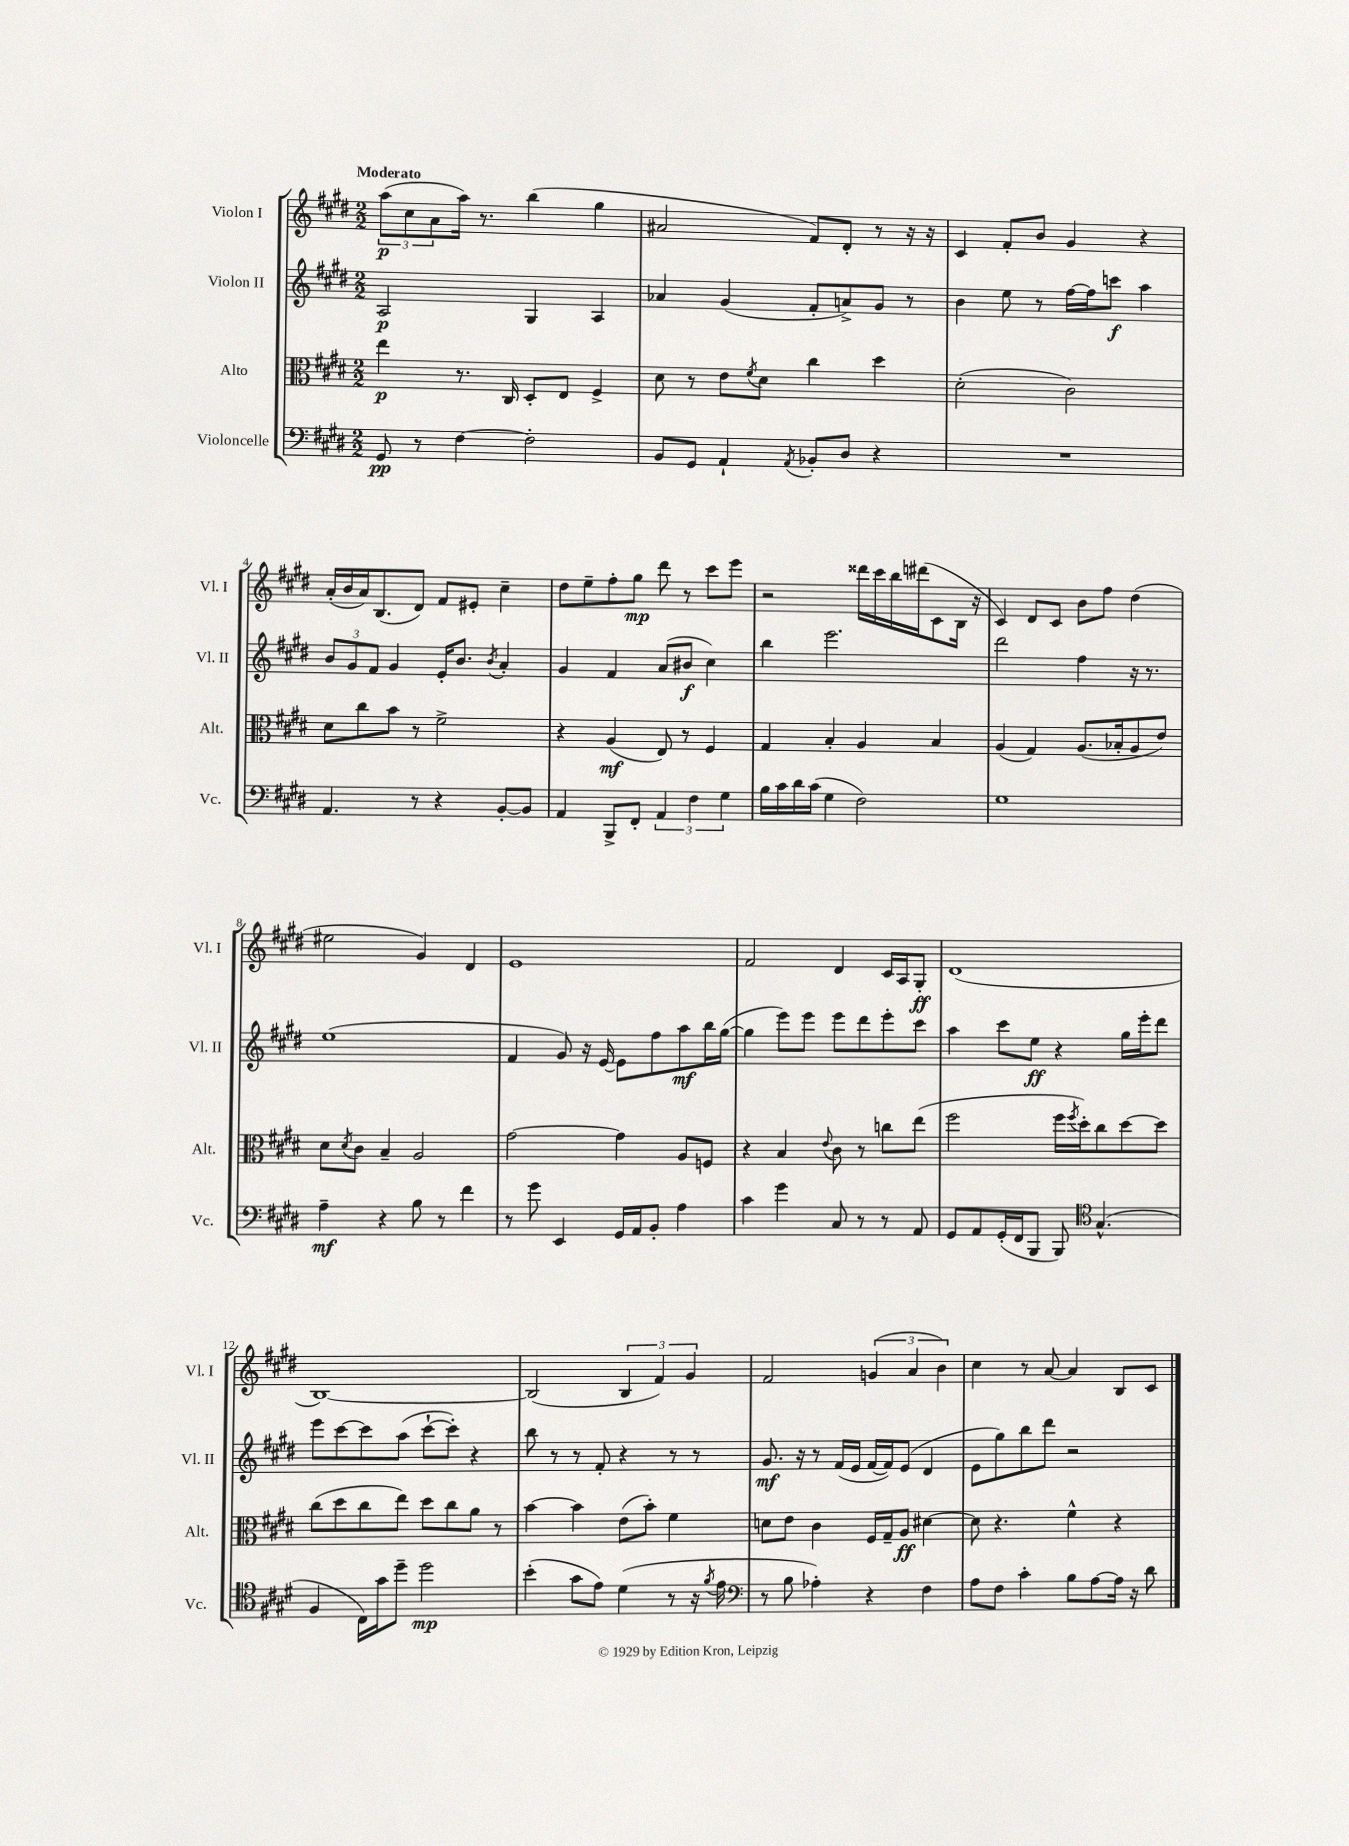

**kern	**dynam	**kern	**dynam	**kern	**dynam	**kern	**dynam
*part4	*part4	*part3	*part3	*part2	*part2	*part1	*part1
*staff4	*staff4	*staff3	*staff3	*staff2	*staff2	*staff1	*staff1
*I"Violoncelle	*	*I"Alto	*	*I"Violon II	*	*I"Violon I	*
*I'Vc.	*	*I'Alt.	*	*I'Vl. II	*	*I'Vl. I	*
*clefF4	*	*clefC3	*	*clefG2	*	*clefG2	*
*k[f#c#g#d#]	*	*k[f#c#g#d#]	*	*k[f#c#g#d#]	*	*k[f#c#g#d#]	*
*M2/2	*	*M2/2	*	*M2/2	*	*M2/2	*
=1	=1	=1	=1	=1	=1	=1	=1
!	!	!	!	!	!	!LO:TX:a:B:t=Moderato	!
8GG#/	pp	4ee\	p	2A/	p	(12aa\L	p
.	.	.	.	.	.	12cc#\	.
8r	.	.	.	.	.	.	.
.	.	.	.	.	.	12a\	.
[4F#\	.	8.r	.	.	.	16aa\Jk)	.
.	.	.	.	.	.	8.r	.
.	.	16C#/	.	.	.	.	.
2F#'\]	.	8D#'/L	.	4G#/	.	(4bb\	.
.	.	8E/J	.	.	.	.	.
.	.	4F#^/	.	4A/	.	4gg#\	.
=2	=2	=2	=2	=2	=2	=2	=2
8BB/L	.	8d#\	.	4a-X/	.	2a#X/	.
8GG#/J	.	8r	.	.	.	.	.
4AA`/	.	8e\L	.	(4g#/	.	.	.
.	.	8qf#/	.	.	.	.	.
.	.	8d#\J	.	.	.	.	.
8qAA/	.	.	.	.	.	.	.
8BB-X'/L	.	4cc#\	.	8f#'/L	.	8f#/L)	.
8D#/J	.	.	.	8an^/)	.	8d#'/J	.
4r	.	4dd#\	.	8g#/J	.	8r	.
.	.	.	.	8r	.	16r	.
.	.	.	.	.	.	16r	.
=3	=3	=3	=3	=3	=3	=3	=3
1r	.	(2d#'\	.	4b\	.	4c#/	.
.	.	.	.	8ee\	.	8f#'/L	.
.	.	.	.	8r	.	8b/J	.
.	.	2c#\)	.	[16ff#\LL	.	4g#/	.
.	.	.	.	16ff#\J]	.	.	.
.	.	.	.	8cccn\J	f	.	.
.	.	.	.	4aa\	.	4r	.
!!LO:LB:g=z
=4	=4	=4	=4	=4	=4	=4	=4
4.AA/	.	8d#\L	.	12b/L	.	(16a'/LL	.
.	.	.	.	.	.	16b/	.
.	.	.	.	12g#/	.	.	.
.	.	8cc#\	.	.	.	16a/J)	.
.	.	.	.	12f#/J	.	.	.
.	.	.	.	.	.	(8.B/	.
.	.	8b\J	.	4g#/	.	.	.
8r	.	8r	.	.	.	8d#/J)	.
4r	.	2f#^\	.	16e'/KL	.	8f#/L	.
.	.	.	.	8.b/J	.	.	.
.	.	.	.	.	.	8e#X'/J	.
.	.	.	.	8qb/	.	.	.
[8BB'/L	.	.	.	4a'/	.	4cc#~\	.
8BB/J]	.	.	.	.	.	.	.
=5	=5	=5	=5	=5	=5	=5	=5
4AA/	.	4r	.	4g#/	.	8dd#\L	.
.	.	.	.	.	.	8ee~\	.
8BBB^/L	.	(4A/	mf	4f#/	.	8ff#'\	.
8FF#'/J	.	.	.	.	.	8gg#\J	mp
6AA/	.	8E/)	.	(8a/L	.	8ddd#\	.
.	.	8r	.	8b#X/J	f	8r	.
6F#\	.	.	.	.	.	.	.
.	.	4F#/	.	4cc#\)	.	8ccc#\L	.
6G#\	.	.	.	.	.	.	.
.	.	.	.	.	.	8eee\J	.
=6	=6	=6	=6	=6	=6	=6	=6
16B\LL	.	4G#/	.	4bb\	.	2r	.
16c#\	.	.	.	.	.	.	.
16d#\	.	.	.	.	.	.	.
(16c#\JJ	.	.	.	.	.	.	.
4G#\	.	4B'/	.	2.eee\	.	.	.
2F#\)	.	4A/	.	.	.	16ddd##X\LL	.
.	.	.	.	.	.	16ccc#\	.
.	.	.	.	.	.	16bb\	.
.	.	.	.	.	.	(16ddd#X\J	.
.	.	4B/	.	.	.	8c#\	.
.	.	.	.	.	.	16B\Jk	.
.	.	.	.	.	.	16r	.
=7	=7	=7	=7	=7	=7	=7	=7
1G#	.	(4A/	.	2ddd#\	.	4c#/)	.
.	.	4G#/)	.	.	.	8d#/L	.
.	.	.	.	.	.	8c#/J	.
.	.	(8.A/L	.	4ff#\	.	8b\L	.
.	.	.	.	.	.	8ff#\J	.
.	.	16B-X'/k	.	.	.	.	.
.	.	8A/	.	16r	.	(4dd#\	.
.	.	.	.	8.r	.	.	.
.	.	8e/J)	.	.	.	.	.
!!LO:LB:g=z
=8	=8	=8	=8	=8	=8	=8	=8
4A~\	mf	8d#\L	.	(1ee	.	2ee#X\	.
.	.	8qd#/	.	.	.	.	.
.	.	8c#\J	.	.	.	.	.
4r	.	4B~/	.	.	.	.	.
8B\	.	2A/	.	.	.	4g#/)	.
8r	.	.	.	.	.	.	.
4f#\	.	.	.	.	.	4d#/	.
=9	=9	=9	=9	=9	=9	=9	=9
8r	.	[2g#\	.	4f#/	.	1e	.
8g#\	.	.	.	.	.	.	.
4EE/	.	.	.	8g#/)	.	.	.
.	.	.	.	16r	.	.	.
.	.	.	.	[16e/	.	.	.
16GG#/LL	.	4g#\]	.	8e\L]	.	.	.
16AA/J	.	.	.	.	.	.	.
8BB'/J	.	.	.	8ff#\	.	.	.
4A\	.	8A/L	.	8aa\	mf	.	.
.	.	8Fn/J	.	16bb\L	.	.	.
.	.	.	.	([16gg#\JJ	.	.	.
=10	=10	=10	=10	=10	=10	=10	=10
4c#\	.	4r	.	4gg#\]	.	2f#/	.
4g#\	.	4B/	.	8eee\L)	.	.	.
.	.	.	.	8eee\J	.	.	.
.	.	8qqe/	.	.	.	.	.
8C#/	.	8c#\	.	8eee\L	.	4d#/	.
8r	.	8r	.	8ddd#\	.	.	.
8r	.	8ccn\L	.	8eee'\	.	16c#/LL	.
.	.	.	.	.	.	16A/J	.
8AA/	.	(8ee\J	.	8ccc#\J	.	8G#'/J	ff
=11	=11	=11	=11	=11	=11	=11	=11
8GG#/L	.	2ff#\	.	4aa\	.	(1d#	.
8AA/	.	.	.	.	.	.	.
(16GG#'/L	.	.	.	8ccc#\L	.	.	.
16FF#/J	.	.	.	.	.	.	.
8BBB/J	.	.	.	8ee\J	ff	.	.
8BBB/)	.	16ff#\LL	.	4r	.	.	.
.	.	8qff#/	.	.	.	.	.
.	.	16dd#'\J)	.	.	.	.	.
*clefC4	*	*	*	*	*	*	*
(4.G#^^/	.	8cc#\	.	.	.	.	.
.	.	[8dd#\	.	16gg#\LL	.	.	.
.	.	.	.	16eee'\J	.	.	.
.	.	8dd#\J]	.	8ddd#\J	.	.	.
!!LO:LB:g=z
=12	=12	=12	=12	=12	=12	=12	=12
4F#/	.	(8cc#\L	.	8eee\L	.	[1B)	.
.	.	8dd#\	.	[8ccc#\	.	.	.
16C#\LL)	.	8cc#\	.	8ccc#\]	.	.	.
16g#\J	.	.	.	.	.	.	.
8dd#~\J	.	8ee\J)	.	(8aa\J	.	.	.
2dd#\	mp	8dd#\L	.	[8ccc#`\L	.	.	.
.	.	8cc#\	.	8ccc#'\J])	.	.	.
.	.	8a\J	.	4r	.	.	.
.	.	8r	.	.	.	.	.
=13	=13	=13	=13	=13	=13	=13	=13
(4b'\	.	[4b\	.	8bb\	.	(2B/]	.
.	.	.	.	8r	.	.	.
8g#\L	.	4b\]	.	8r	.	.	.
8e\J)	.	.	.	8f#'/	.	.	.
(4d#\	.	(8e\L	.	4r	.	6B/	.
.	.	8b'\J)	.	.	.	.	.
.	.	.	.	.	.	6f#/)	.
8r	.	4f#\	.	8r	.	.	.
.	.	.	.	.	.	6g#/	.
16r	.	.	.	8r	.	.	.
8qf#/	.	.	.	.	.	.	.
16e\	.	.	.	.	.	.	.
=14	=14	=14	=14	=14	=14	=14	=14
*clefF4	*	*	*	*	*	*	*
8r	.	8dn\L	.	8.g#/	mf	2f#/	.
8B\	.	8e\J	.	.	.	.	.
.	.	.	.	16r	.	.	.
4A-X'\)	.	4c#\	.	8r	.	.	.
.	.	.	.	(16f#/LL	.	.	.
.	.	.	.	16e/JJ	.	.	.
4r	.	16F#/LL	.	[16f#/LL	.	(6gn/	.
.	.	16G#~/J	.	16f#/J])	.	.	.
.	.	8A/J	ff	(8e/J	.	.	.
.	.	.	.	.	.	6a/	.
4F#\	.	[4d#X\	.	4d#/	.	.	.
.	.	.	.	.	.	6b\)	.
=15	=15	=15	=15	=15	=15	=15	=15
8A\L	.	8d#\]	.	8e\L	.	4cc#\	.
8F#\J	.	4.r	.	8gg#\)	.	.	.
4c#'\	.	.	.	8bb\	.	8r	.
.	.	.	.	8ddd#\J	.	[8a/	.
8B\L	.	4f#^^\	.	2r	.	4a/]	.
[8A\	.	.	.	.	.	.	.
16A\Jk]	.	4r	.	.	.	8B/L	.
16r	.	.	.	.	.	.	.
8d#\	.	.	.	.	.	8c#/J	.
==	==	==	==	==	==	==	==
*-	*-	*-	*-	*-	*-	*-	*-
